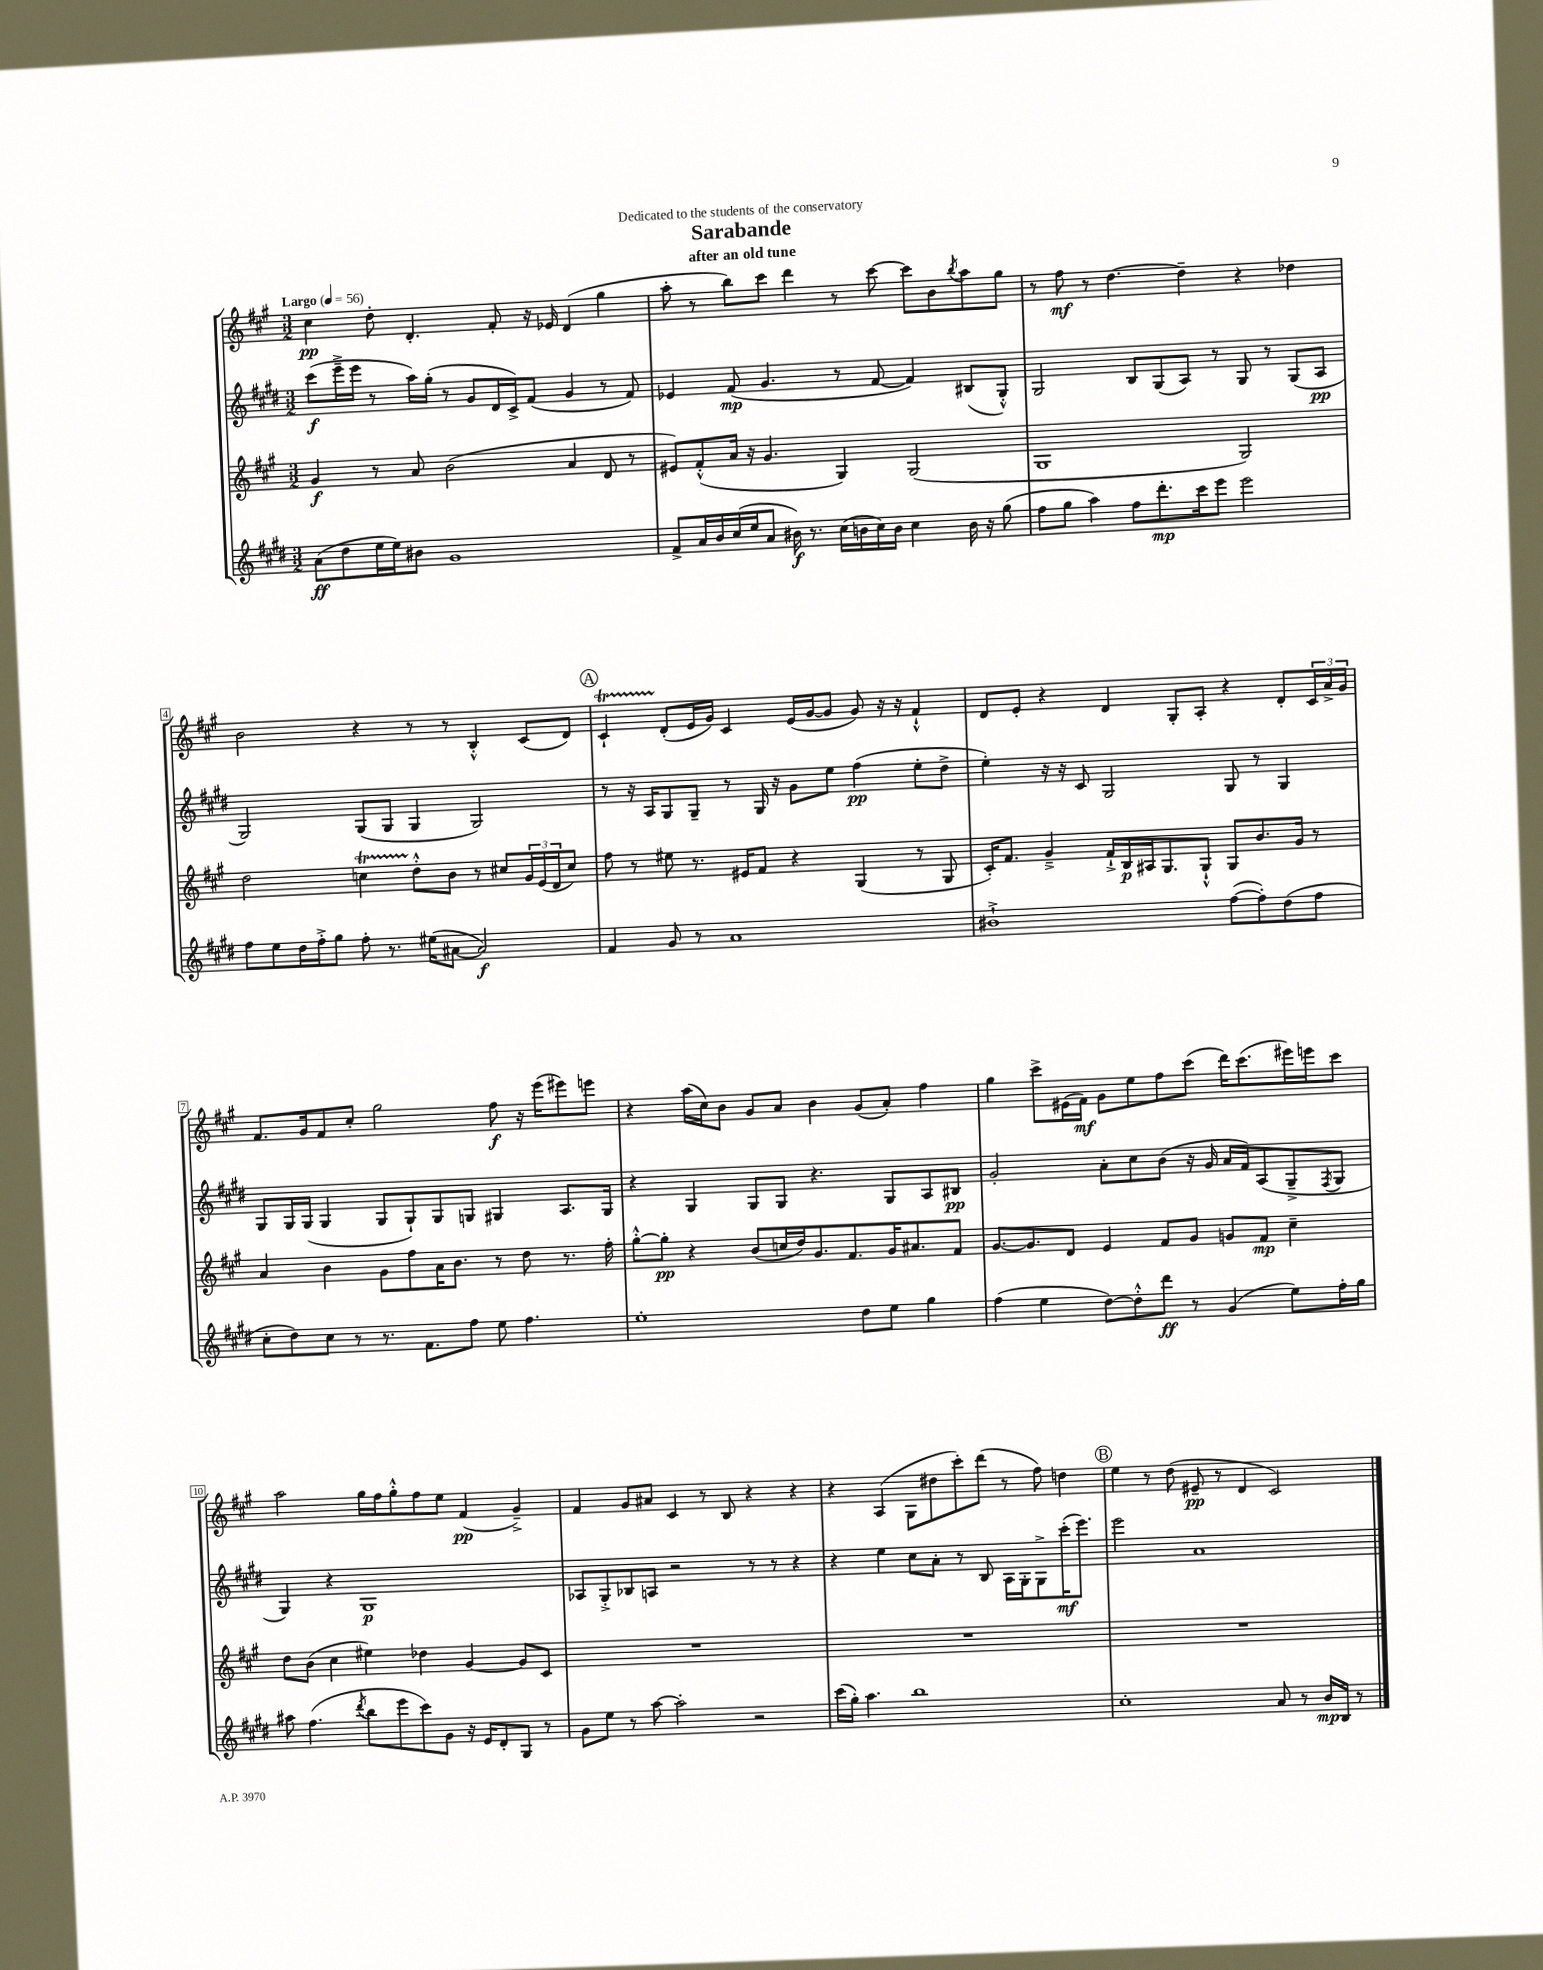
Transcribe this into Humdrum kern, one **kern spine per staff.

**kern	**kern	**kern	**kern
*staff4	*staff3	*staff2	*staff1
*clefG2	*clefG2	*clefG2	*clefG2
*k[f#c#g#d#]	*k[f#c#g#]	*k[f#c#g#d#]	*k[f#c#g#]
*M3/2	*M3/2	*M3/2	*M3/2
*MM56	*MM56	*MM56	*MM56
(8a\L	4g#/	(8ccc#\L	4cc#\
8dd#\	.	16eee~^\L	.
.	.	16eee\JJ	.
16ee\L	8r	8r	8dd'\
16ee\J)	.	.	.
8b#\J	8a/	16aa\LL)	4.d'/
.	.	(16gg#'\JJ	.
1g#	(2b\	8r	.
.	.	8g#/L	.
.	.	16d#/L	8f#'/
.	.	16c#^/J)	.
.	.	(8f#/J	16r
.	.	.	16e-/
.	4a/	4g#/	(4d/
.	8d/	8r	4gg#\
.	8r	8f#/)	.
=	=	=	=
8f#^/L	8e#/L)	4e-/	8aa'\
16a/L	(8f#'^^/	.	8r
16b/	.	.	.
(16cc#/	16a/Jk	(8f#/	8bb\L)
16ee/J	16r	.	.
8a/J	4.g#/	4.g#/	8ccc#\J
16b#\)	.	.	4ddd\
8.r	.	.	.
(16cc#\LL	4G#/)	8r	8r
16b\	.	.	.
16cc#\)	.	[8f#/	[8ccc#\
16b\JJ	.	.	.
4cc#\	(2G#/	4f#/])	8ccc#\]L
.	.	.	8b\
.	.	.	8qbb/
16b\	.	(8B#/L	8aa\
16r	.	.	.
(8gg#\	.	8G#'^^/J)	8gg#\J
=	=	=	=
8ff#\L	1G#	2G#/	8r
8gg#\J	.	.	8ff#\
4aa\)	.	.	8r
.	.	.	[4.dd\
8ff#\L	.	8B/L	.
8.ddd#'\	.	(8G#/	.
.	.	8A/J)	4dd~\]
16ccc#\k	.	.	.
8eee\J	.	8r	.
2eee\	2G#/)	8G#/	4r
.	.	8r	.
.	.	(8G#/L	4dd-\
.	.	8A/J	.
=	=	=	=
8ff#\L	2dd\	2G#/)	2b\
8ee\	.	.	.
16dd#\L	.	.	.
16ff#'^\J	.	.	.
8gg#\J	.	.	.
8ff#'\	4cc\	(8G#/L	4r
8.r	.	8G#/J	.
.	8dd'^^\L	4G#/	8r
(16ee#\LK	.	.	.
[8a#\J	8b\J	.	8r
2a#/])	8r	2G#/)	4B'^^/
.	8cc#/L	.	.
.	24g#/L	.	(8c#/L
.	(24e/	.	.
.	24d/J	.	.
.	8cc#/J)	.	8d/J)
=	=	=	=
4f#/	8ff#\	8r	4c#`/
.	8r	16r	.
.	.	16A/LK	.
8g#/	8ee#\	8G#/	(8d'/L
8r	8.r	8G#~/J	16e/L
.	.	.	16g#/JJ)
1a	.	8r	4c#/
.	16e#/LK	.	.
.	8f#/J	16G#/	.
.	.	16r	.
.	4r	8g#\L	(16e/LL
.	.	.	[16g#/J
.	.	8ee\J	8g#/]J
.	(4G#/	(4ff#\	8g#/)
.	.	.	16r
.	.	.	16r
.	8r	8ee'\L	4f#`^^/
.	8G#/	8dd#^\J	.
=	=	=	=
1b#`^	16c#'/LK)	4ee'\)	8d/L
.	8.f#/J	.	.
.	.	.	8e'/J
.	4g#~^/	16r	4r
.	.	16r	.
.	.	8c#/	.
.	16f#`^/LL	2G#/	4d/
.	16B/	.	.
.	16A#/J	.	.
.	8.G#/	.	.
.	.	.	8G#'/L
.	8G#`^^/J	.	8A'/J
([8ff#\L	8G#/L	8G#/	4r
8ff#'\])	8.b/	8r	.
(8dd#\	.	4G#/	8d'/L
.	16g#/Jk	.	.
8ff#\J	8r	.	24c#/L
.	.	.	24a^/
.	.	.	24g#/JJ
=	=	=	=
8cc#'\L	4a/	8G#/L	8.f#/L
8dd#\)	.	16G#/L	.
.	.	(16G#/JJ	16g#/k
8cc#\J	4b\	4G#/	8f#/
8r	.	.	8cc#'/J
8.r	8g#\L	8G#/L	2gg#\
.	8ff#\	8G#`/)	.
8.f#\L	.	.	.
.	16a\K	8G#/	.
.	8.b\J	.	.
8ff#\J	.	8G/J	.
8ee\	8r	4G#/	8ff#\
4.ff#\	8dd\	.	16r
.	.	.	(16eee\LK
.	8.r	8.A/L	8eee#\)
.	.	.	8eee\J
.	16ff#'\	16G#/Jk	.
=	=	=	=
1ee'	[8gg#'^^\L	4r	4r
.	8gg#'\]J	.	.
.	4r	4G#/	(16aa\LL
.	.	.	16cc#\J)
.	.	.	8b\J
.	(8b/L	8G#/L	8g#/L
.	16cc/L	8G#/J	8a/J
.	16dd/J)	.	.
.	8.g#/	4.r	4b\
.	8.f#/	.	.
8dd#\L	.	.	(8g#/L
8ee\J	16g#/K	8G#/L	8a'/J)
.	8.a#/	.	.
4gg#\	.	8A/	4ff#\
.	8f#/J	8B#/J	.
=	=	=	=
(4ff#\	[8.g#/L	2g#'/	4gg#\
.	8.g#/]	.	.
4ee\	.	.	8ccc#^\L
.	8d/J	.	(16e#\L
.	.	.	16f#\JJ)
[8dd#\L)	4e/	8a'\L	8g#\L
8dd#'^^\]	.	8cc#\	8ee\
8ddd#\J	8f#/L	(8b\J	8ff#\
8r	8g#/J	16r	(8ccc#\J
.	.	16g#/	.
(4g#/	8g/L	16a/LL	16ddd\LK)
.	.	16f#/J)	(8.ccc#\
.	8f#/J	(8A/	.
8ee\L)	4cc#~\	8G#~^/	16eee#\L)
.	.	.	16eee\J
.	.	8qF#/	.
16ff#'\L	.	8G#/J	8ccc#\J
16gg#\JJ	.	.	.
=	=	=	=
8aa#\	8dd\L	4G#/)	2aa\
(4.ff#\	(8b\J	.	.
.	4cc#\	4r	.
8qddd#/	.	.	.
8bb\L	4ee#\)	1G#	16gg#\LL
.	.	.	16ff#\J
8eee\	.	.	8gg#'^^\
8ccc#\)	4dd-\	.	8ff#\
8g#\J	.	.	8ee\J
16r	[4g#/	.	(4f#/
16e/LK	.	.	.
8d#'/	.	.	.
8G#/J	8g#/]L	.	4g#~^/)
8r	8c#/J	.	.
=	=	=	=
8g#\L	1.r	8A-/L	4f#/
8ee\J	.	8G#'^/	.
8r	.	8B-/	8g#/L
[8aa\	.	8A/J	8a#/J
2aa'\]	.	2r	4c#/
.	.	.	8r
.	.	.	8B/
2r	.	8r	4r
.	.	8r	.
.	.	4r	4r
=	=	=	=
(16ccc#\LL	1.r	4r	4r
16gg#'\JJ)	.	.	.
4.aa\	.	.	.
.	.	4ee\	(4A/
1bb	.	8cc#\L	8G#\L
.	.	8a'\J	8dd#\
.	.	8r	8ccc#'\)
.	.	8B/	(8ddd\J
.	.	16A\LL	8r
.	.	16G#'\J	.
.	.	8G#^\	8ff#\)
.	.	(16ccc#'\K	4dd\
.	.	8.eee\J)	.
=	=	=	=
1cc#'	1.r	2eee\	4ee\
.	.	.	8r
.	.	.	(8dd\
.	.	1a	8e#~/
.	.	.	8r
.	.	.	4d/
8a/	.	.	2c#/)
8r	.	.	.
16b/LL	.	.	.
16B/JJ	.	.	.
8r	.	.	.
==	==	==	==
*-	*-	*-	*-
